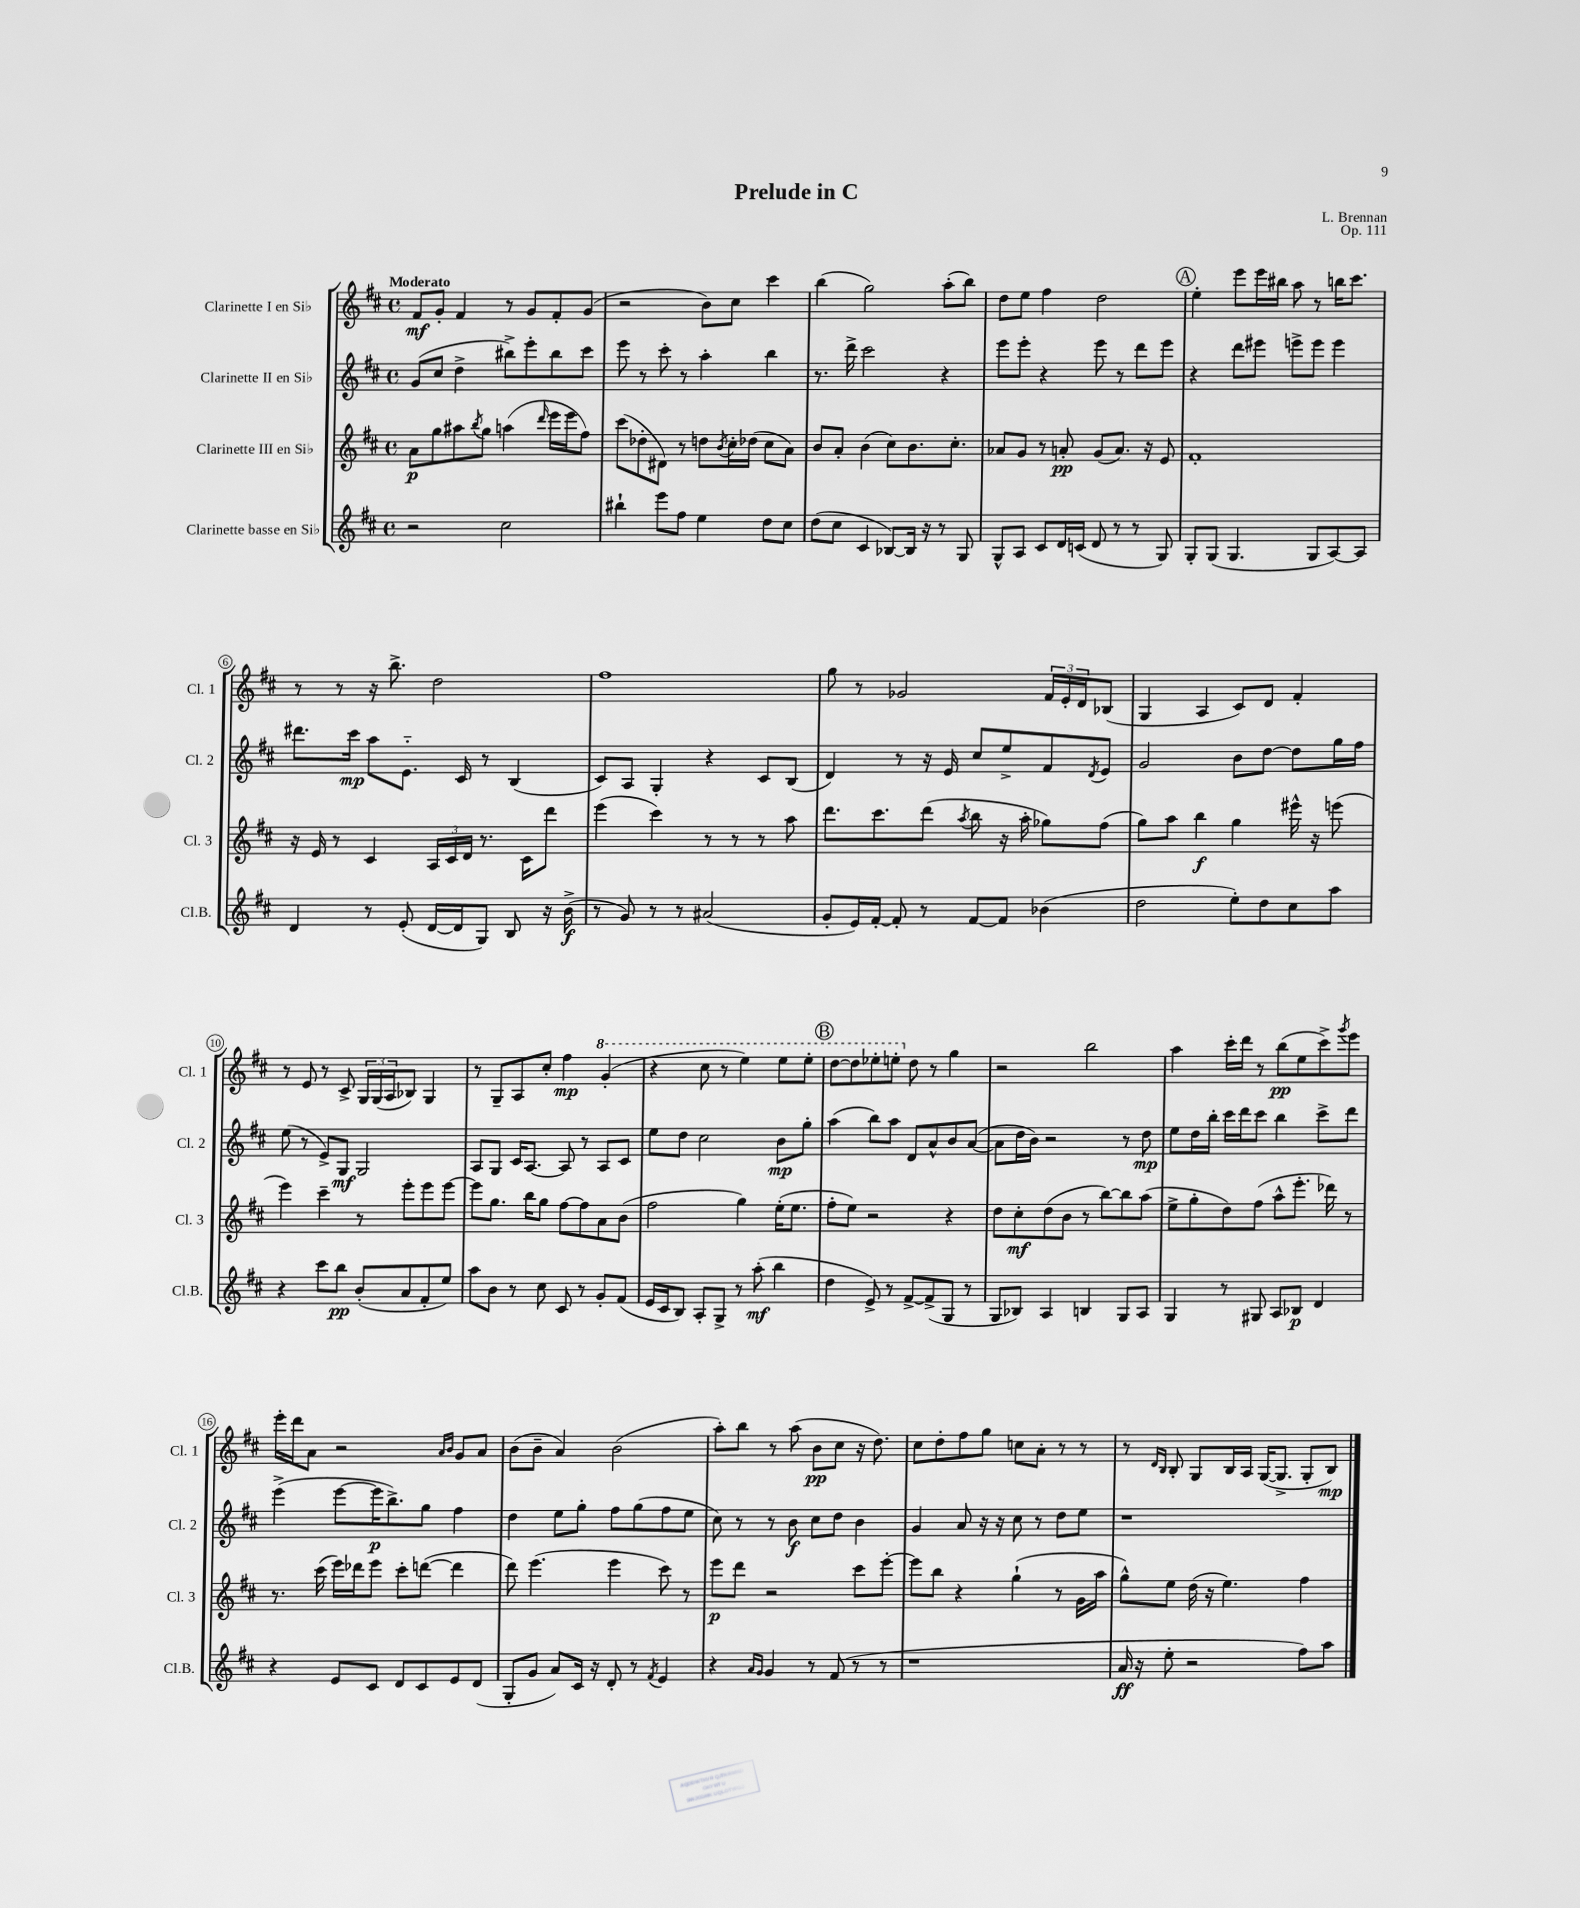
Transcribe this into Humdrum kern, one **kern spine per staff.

**kern	**dynam	**kern	**dynam	**kern	**dynam	**kern	**dynam
*part4	*part4	*part3	*part3	*part2	*part2	*part1	*part1
*staff4	*staff4	*staff3	*staff3	*staff2	*staff2	*staff1	*staff1
*I"Clarinette basse en Si♭	*	*I"Clarinette III en Si♭	*	*I"Clarinette II en Si♭	*	*I"Clarinette I en Si♭	*
*I'Cl.B.	*	*I'Cl. 3	*	*I'Cl. 2	*	*I'Cl. 1	*
*clefG2	*	*clefG2	*	*clefG2	*	*clefG2	*
*k[f#c#]	*	*k[f#c#]	*	*k[f#c#]	*	*k[f#c#]	*
*M4/4	*	*M4/4	*	*M4/4	*	*M4/4	*
*met(c)	*	*met(c)	*	*met(c)	*	*met(c)	*
=1	=1	=1	=1	=1	=1	=1	=1
!	!	!	!	!	!	!LO:TX:a:B:t=Moderato	!
2r	.	8a\L	p	(8g/L	.	8f#/L	mf
.	.	8gg\	.	8cc#/J	.	8g'/J	.
.	.	8aa#X\	.	4dd^\	.	4f#/	.
.	.	8qbb/	.	.	.	.	.
.	.	8gg\J	.	.	.	.	.
2cc#\	.	(4aan\	.	8bb#X^\L)	.	8r	.
.	.	.	.	8eee'\	.	8g/L	.
.	.	16qqddd/	.	.	.	.	.
.	.	16eee\LL	.	8bb#\	.	8f#'/	.
.	.	16eee\J	.	.	.	.	.
.	.	8ff#\J)	.	8ccc#\J	.	(8g/J	.
=2	=2	=2	=2	=2	=2	=2	=2
4bb#X`\	.	(8ccc#\L	.	8eee\	.	2r	.
.	.	8dd-X'\	.	8r	.	.	.
8eee\L	.	8d#X\J)	.	8ccc#'\	.	.	.
8ff#\J	.	8r	.	8r	.	.	.
4ee\	.	8ddn\L	.	4aa'\	.	8b\L)	.
.	.	8qb/	.	.	.	.	.
.	.	16cc#'\L	.	.	.	8cc#\J	.
.	.	(16dd-X\JJ	.	.	.	.	.
8dd\L	.	8cc#\L	.	4bb\	.	4ccc#\	.
8cc#\J	.	8a\J)	.	.	.	.	.
=3	=3	=3	=3	=3	=3	=3	=3
(8dd\L	.	8b/L	.	8.r	.	(4bb\	.
8cc#\J	.	8a'/J	.	.	.	.	.
.	.	.	.	16ddd^\	.	.	.
4c#/	.	(4b\	.	2ccc#\	.	2gg\)	.
[8B-X/L)	.	8cc#\L)	.	.	.	.	.
16B-/Jk]	.	8.b\	.	.	.	.	.
16r	.	.	.	.	.	.	.
8r	.	.	.	4r	.	(8aa'\L	.
.	.	8.cc#'\J	.	.	.	.	.
8G/	.	.	.	.	.	8bb\J)	.
=4	=4	=4	=4	=4	=4	=4	=4
8G^^/L	.	8a-X/L	.	8eee\L	.	8dd\L	.
8A/J	.	8g/J	.	8eee'\J	.	8ee\J	.
8c#/L	.	8r	.	4r	.	4ff#\	.
16d/L	.	8an'/	pp	.	.	.	.
(16cn/JJ	.	.	.	.	.	.	.
8d/	.	(8g/L	.	8eee\	.	2dd\	.
8r	.	8.a/J)	.	8r	.	.	.
8r	.	.	.	8ddd\L	.	.	.
.	.	16r	.	.	.	.	.
8G/)	.	8e/	.	8eee\J	.	.	.
!!LO:REH:place=s1:t=A
=5	=5	=5	=5	=5	=5	=5	=5
8G'/L	.	1f#'	.	4r	.	4ee'\	.
(8G/J	.	.	.	.	.	.	.
4.G/	.	.	.	8ddd\L	.	8eee\L	.
.	.	.	.	8eee#X\J	.	16eee\L	.
.	.	.	.	.	.	16bb#X\JJ	.
.	.	.	.	8eeen^\L	.	8aa\	.
8G/L	.	.	.	8eee\J	.	8r	.
[8A/)	.	.	.	4eee\	.	16bbn\KL	.
.	.	.	.	.	.	8.ccc#\J	.
8A/J]	.	.	.	.	.	.	.
!!LO:LB:g=z
=6	=6	=6	=6	=6	=6	=6	=6
4d/	.	16r	.	8.ddd#X\L	.	8r	.
.	.	16e/	.	.	.	.	.
.	.	8r	.	.	.	8r	.
.	.	.	.	16ccc#\Jk	mp	.	.
8r	.	4c#/	.	8aa\L	.	16r	.
.	.	.	.	.	.	8.bb^\	.
(8e'/	.	.	.	8.e\J	.	.	.
[16d/LL	.	24A/LL	.	.	.	2dd\	.
.	.	24c#/	.	.	.	.	.
16d/J]	.	.	.	16c#/	.	.	.
.	.	24d/JJ	.	.	.	.	.
8G/J)	.	8.r	.	8r	.	.	.
8B/	.	.	.	(4B/	.	.	.
.	.	16c#\KL	.	.	.	.	.
16r	.	8ddd\J	.	.	.	.	.
(16b^\	f	.	.	.	.	.	.
=7	=7	=7	=7	=7	=7	=7	=7
8r	.	(4eee\	.	8c#/L)	.	1ff#	.
8g/)	.	.	.	8A/J	.	.	.
8r	.	4ccc#\)	.	4G'/	.	.	.
8r	.	.	.	.	.	.	.
(2a#X/	.	8r	.	4r	.	.	.
.	.	8r	.	.	.	.	.
.	.	8r	.	8c#/L	.	.	.
.	.	8aa\	.	(8B/J	.	.	.
=8	=8	=8	=8	=8	=8	=8	=8
8g'/L	.	8.ddd\L	.	4d/)	.	8gg\	.
16e/L)	.	.	.	.	.	8r	.
[16f#'/JJ	.	8.ccc#\	.	.	.	.	.
8f#'/]	.	.	.	8r	.	2g-X/	.
8r	.	(8ddd\J	.	16r	.	.	.
.	.	.	.	16e/	.	.	.
.	.	8qaa/	.	.	.	.	.
[8f#/L	.	8bb\	.	8cc#/L	.	.	.
8f#/J]	.	16r	.	8ee^/	.	.	.
.	.	16aa'\	.	.	.	.	.
(4b-X\	.	8gg-X\L)	.	8f#/	.	24f#/LL	.
.	.	.	.	.	.	24e'/	.
.	.	.	.	.	.	24d/J	.
.	.	.	.	8qd/	.	.	.
.	.	(8ff#\J	.	8e/J	.	(8B-X/J	.
=9	=9	=9	=9	=9	=9	=9	=9
2dd\	.	8gg\L)	.	2g/	.	4G/	.
.	.	8aa\J	.	.	.	.	.
.	.	4bb\	f	.	.	4A/	.
8ee'\L)	.	4gg\	.	8b\L	.	8c#/L)	.
8dd\	.	.	.	[8dd\J	.	8d/J	.
8cc#\	.	16eee#X^^\	.	8dd\L]	.	4f#'/	.
.	.	16r	.	.	.	.	.
8aa\J	.	(8eeen\	.	16gg\L	.	.	.
.	.	.	.	16ff#\JJ	.	.	.
!!LO:LB:g=z
=10	=10	=10	=10	=10	=10	=10	=10
4r	.	4eee\)	.	(8ee\	.	8r	.
.	.	.	.	8r	.	8e/	.
8ccc#\L	.	4ccc#~\	.	8e^/L)	.	8r	.
8bb\J	pp	.	.	8G/J	mf	8c#^/	.
(8b'/L	.	8r	.	2G/	.	24G/LL	.
.	.	.	.	.	.	(24G/	.
.	.	.	.	.	.	24A/J	.
8a/	.	8eee'\L	.	.	.	8B-X/J)	.
8f#'/	.	8eee\	.	.	.	4G/	.
8ee/J)	.	[8eee\J	.	.	.	.	.
=11	=11	=11	=11	=11	=11	=11	=11
8aa\L	.	8eee\L]	.	8A/L	.	8r	.
8b\J	.	8.gg\J	.	8G/J	.	8G~/L	.
8r	.	.	.	16c#/KL	.	8A/	.
.	.	16bb\KL	.	[8.A/J	.	.	.
8cc#\	.	8gg\J	.	.	.	8cc#'/J	.
8c#/	.	[8ff#\L	.	8A/]	.	4ff#\	mp
8r	.	8ff#\]	.	8r	.	.	.
*	*	*	*	*	*	*8va	*
8g'/L	.	8a\	.	8A/L	.	(4gg'/	.
(8f#/J	.	(8b\J	.	8c#/J	.	.	.
=12	=12	=12	=12	=12	=12	=12	=12
16e/LL	.	2ff#\	.	8ee\L	.	4r	.
16c#/J	.	.	.	.	.	.	.
8B/J)	.	.	.	8dd\J	.	.	.
8A'/L	.	.	.	2cc#\	.	8ccc#\	.
8G^/J	.	.	.	.	.	8r	.
8r	.	4gg\)	.	.	.	4eee\)	.
(8aa'\	mf	.	.	.	.	.	.
4bb\	.	(16ee'\KL	.	8b\L	mp	8eee\L	.
.	.	8.ee\J	.	.	.	.	.
.	.	.	.	8gg'\J	.	8eee'\J	.
!!LO:REH:place=s1:t=B
=13	=13	=13	=13	=13	=13	=13	=13
4dd\	.	8ff#'\L	.	(4aa\	.	[8ddd\L	.
.	.	8ee\J)	.	.	.	8ddd\]	.
8e^/)	.	2r	.	8bb\L)	.	8eee-X'\	.
8r	.	.	.	8aa\J	.	8eeen'\J	.
*	*	*	*	*	*	*X8va	*
[8f#^/L	.	.	.	8d/L	.	8dd\	.
(8f#^/]	.	.	.	8a^^/	.	8r	.
8G/J	.	4r	.	8b/	.	4gg\	.
8r	.	.	.	([8a/J	.	.	.
=14	=14	=14	=14	=14	=14	=14	=14
8G/L	.	8dd\L	.	8a\L]	.	2r	.
8B-X/J)	.	8cc#'\	mf	16dd\L	.	.	.
.	.	.	.	16b\JJ)	.	.	.
4A/	.	(8dd\	.	2r	.	.	.
.	.	8b\J	.	.	.	.	.
4Bn/	.	8r	.	.	.	2bb\	.
.	.	[8bb\L)	.	.	.	.	.
8G/L	.	8bb\]	.	8r	.	.	.
8A/J	.	(8aa\J	.	8dd\	mp	.	.
=15	=15	=15	=15	=15	=15	=15	=15
4G/	.	8ee^\L	.	8ee\L	.	4aa\	.
.	.	8gg'\	.	16dd\L	.	.	.
.	.	.	.	16bb'\JJ	.	.	.
8r	.	8dd\)	.	16ccc#\LL	.	16ccc#'\LL	.
.	.	.	.	16ddd\J	.	16ddd\JJ	.
8G#X/	.	(8ff#\J	.	8ccc#\J	.	8r	.
8A/L	.	8aa^^\L	.	4bb\	.	(8bb\L	pp
8B-X/J	p	8.eee'\J	.	.	.	8ee\	.
4d/	.	.	.	8ccc#^\L	.	8ccc#^\)	.
.	.	16ddd-X\)	.	.	.	.	.
.	.	.	.	.	.	8qggg/	.
.	.	8r	.	8ddd\J	.	8eee\J	.
!!LO:LB:g=z
=16	=16	=16	=16	=16	=16	=16	=16
4r	.	8.r	.	(4eee^\	.	16eee'\LL	.
.	.	.	.	.	.	16ddd\J	.
.	.	.	.	.	.	8a\J	.
.	.	(16ccc#\	.	.	.	.	.
8e/L	.	16eee\LL)	.	[8eee\L	.	2r	.
.	.	16ddd-X\J	.	.	.	.	.
8c#/J	.	8eee\J	.	16eee\K]	p	.	.
.	.	.	.	8.bb^\)	.	.	.
8d/L	.	8ccc#'\L	.	.	.	.	.
8c#/	.	([8dddn\J	.	8gg\J	.	.	.
.	.	.	.	.	.	16qqa/LL	.
.	.	.	.	.	.	16qqb/JJ	.
8e/	.	4ddd\]	.	4ff#\	.	8g/L	.
(8d/J	.	.	.	.	.	8a/J	.
=17	=17	=17	=17	=17	=17	=17	=17
8G'/L	.	8ddd\)	.	4dd\	.	(8b\L	.
8g/J	.	(4.eee\	.	.	.	8b~\J	.
8a/L)	.	.	.	8ee\L	.	4a/)	.
16c#/Jk	.	.	.	8gg'\J	.	.	.
16r	.	.	.	.	.	.	.
8d'/	.	4eee\	.	8ff#\L	.	(2b\	.
8r	.	.	.	(8gg\	.	.	.
8qf#/	.	.	.	.	.	.	.
4e/	.	8ccc#\)	.	8ff#\	.	.	.
.	.	8r	.	8ee\J	.	.	.
=18	=18	=18	=18	=18	=18	=18	=18
4r	.	8eee\L	p	8cc#\)	.	8aa'\L)	.
.	.	8ddd\J	.	8r	.	8bb\J	.
16qqa/LL	.	.	.	.	.	.	.
16qqg/JJ	.	.	.	.	.	.	.
4g/	.	2r	.	8r	.	8r	.
.	.	.	.	8b\	f	(8aa\	.
8r	.	.	.	8cc#\L	.	8b\L	pp
(8f#/	.	.	.	8dd\J	.	8cc#\J	.
8r	.	8ccc#\L	.	4b\	.	16r	.
.	.	.	.	.	.	8.dd\)	.
8r	.	[8eee'\J	.	.	.	.	.
=19	=19	=19	=19	=19	=19	=19	=19
1r	.	8eee\L]	.	4g/	.	8cc#\L	.
.	.	8bb\J	.	.	.	8dd'\	.
.	.	4r	.	8a/	.	8ff#\	.
.	.	.	.	16r	.	8gg\J	.
.	.	.	.	16r	.	.	.
.	.	(4gg`\	.	8cc#\	.	8ccn\L	.
.	.	.	.	8r	.	8a'\J	.
.	.	8r	.	8dd\L	.	8r	.
.	.	16g\LL	.	8ee\J	.	8r	.
.	.	16aa\JJ	.	.	.	.	.
=20	=20	=20	=20	=20	=20	=20	=20
16a/	ff	8gg^^\L)	.	1r	.	8r	.
16r	.	.	.	.	.	.	.
.	.	.	.	.	.	16qqd/LL	.
.	.	.	.	.	.	16qqB/JJ	.
8ee'\	.	8ee\J	.	.	.	8B'/	.
2r	.	(16dd\	.	.	.	8G/L	.
.	.	16r	.	.	.	.	.
.	.	4.ee\)	.	.	.	16B/L	.
.	.	.	.	.	.	16A/JJ	.
.	.	.	.	.	.	([16G/KL	.
.	.	.	.	.	.	8.G^/J]	.
8ff#\L)	.	4ff#\	.	.	.	8G'/L	.
8aa\J	.	.	.	.	.	8B/J)	mp
==	==	==	==	==	==	==	==
*-	*-	*-	*-	*-	*-	*-	*-
